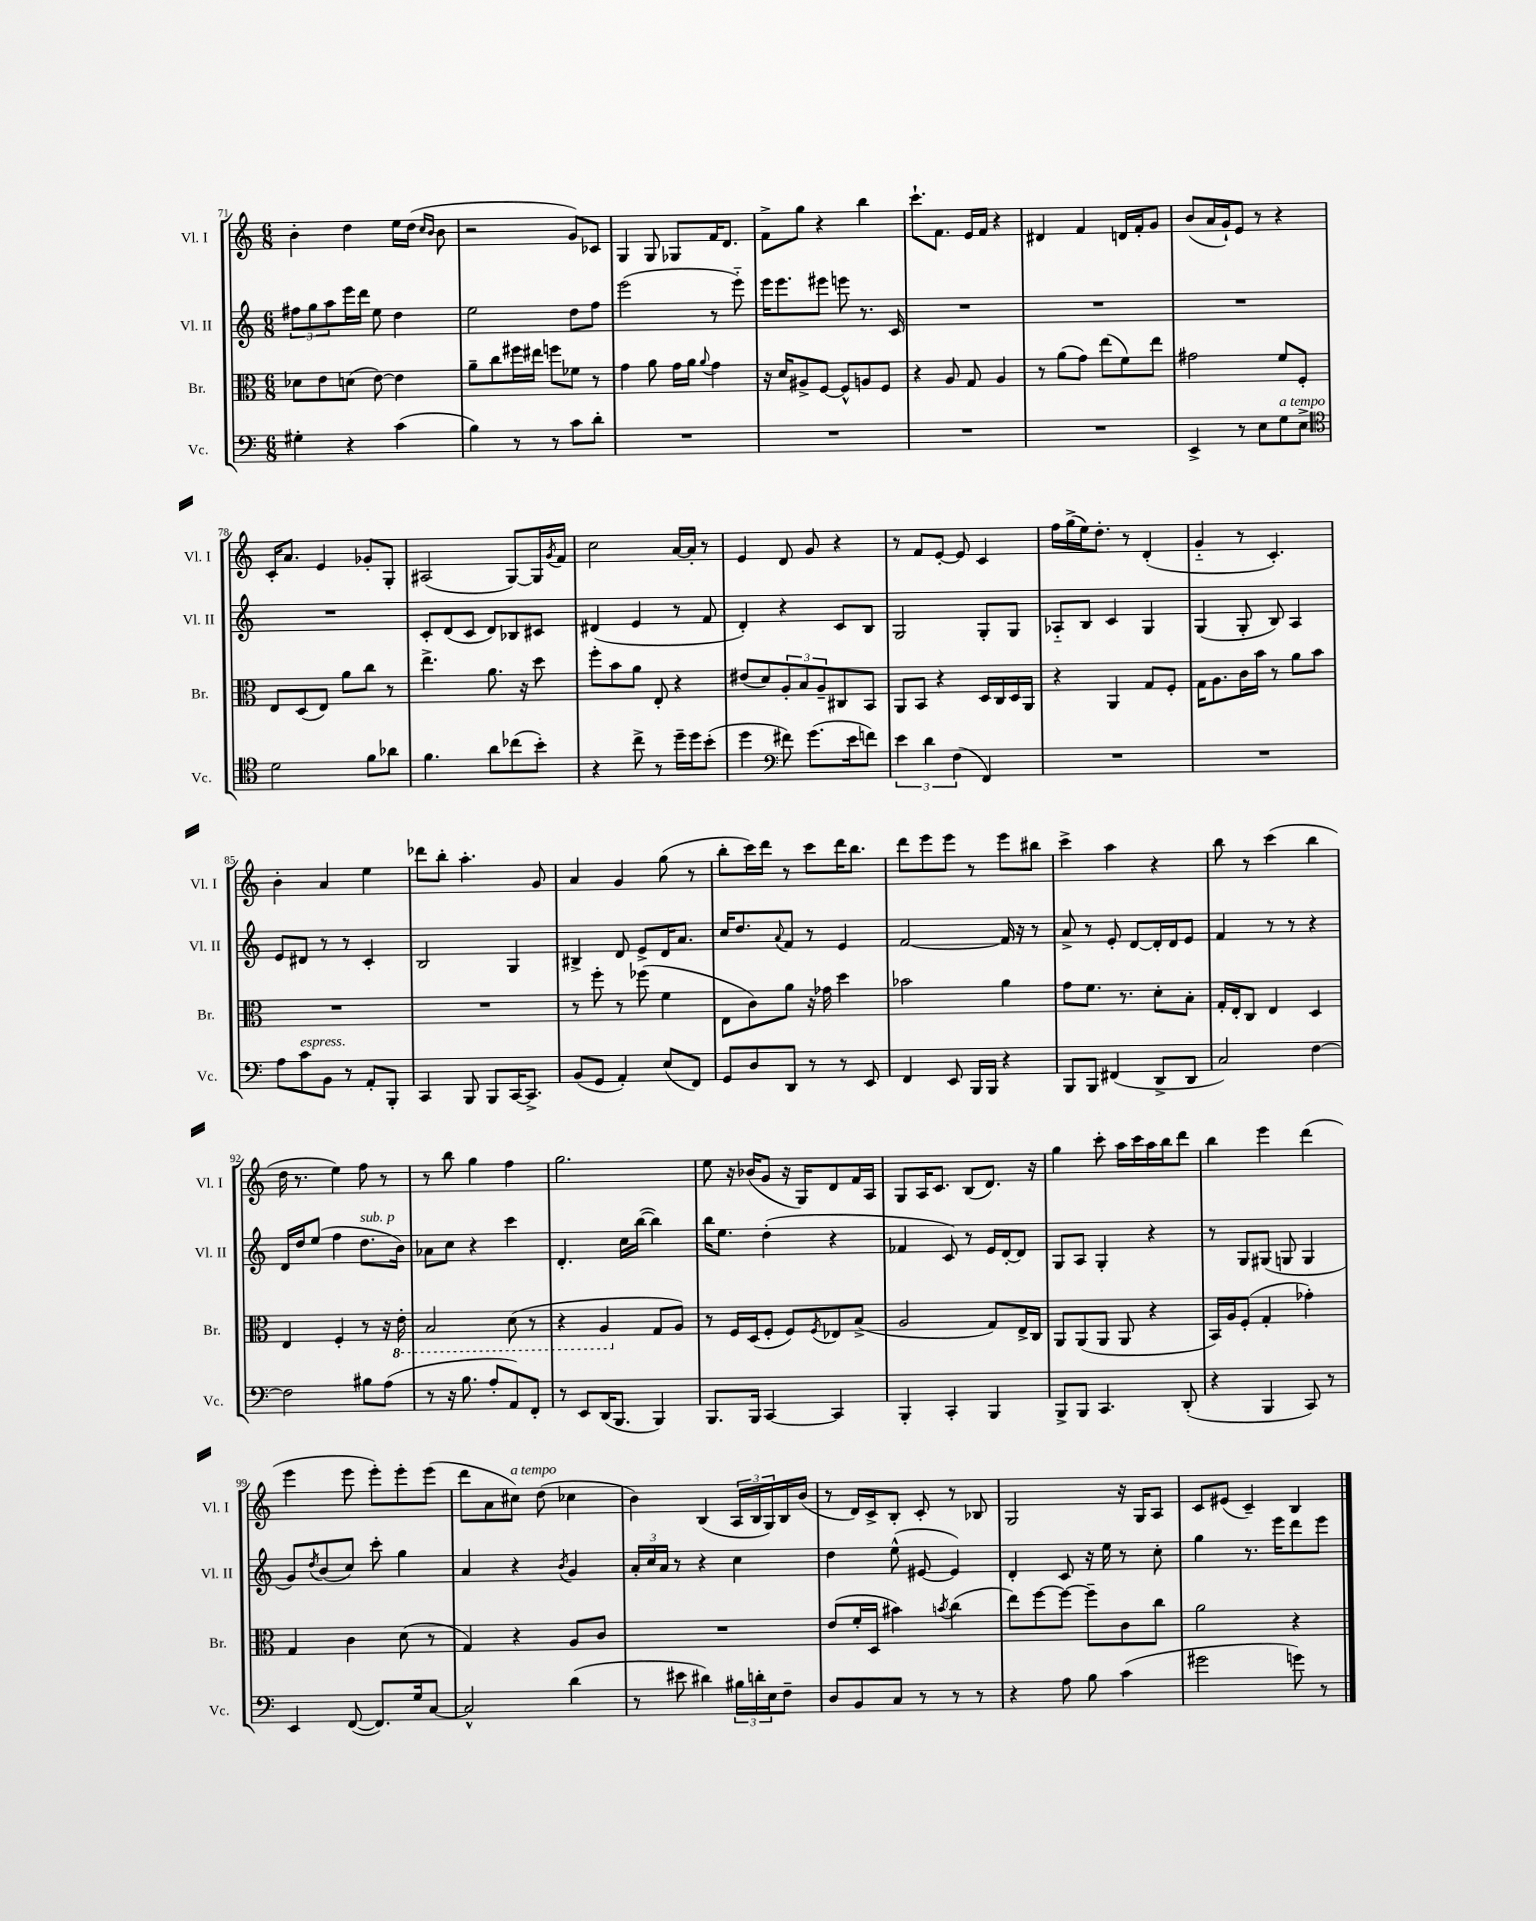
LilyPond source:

<<
\new StaffGroup <<
\new Staff = "s0" \with { instrumentName = "Vl. I" shortInstrumentName = "Vl. I" } {
    \clef treble \key c \major \numericTimeSignature \time 6/8
    b'4-. d''4 e''16 d''16( \grace { c''16 b'16 } b'8 |
    r2 g'8) ces'8 |
    g4 g8 ges8 f'16 d'8. |
    f'8-> g''8 r4 b''4 |
    c'''8.-! f'8. e'16 f'16 r4 |
    dis'4 f'4 d'16 f'16-. g'8 |
    b'8( a'16 g'16-!) e'8 r8 r4 |
    c'16-. a'8. e'4 ges'8-. g8-. |
    ais2( g8~) g16 \acciaccatura { g'8 } f'16 |
    c''2 a'16~ a'16-. r8 |
    e'4 d'8 g'8 r4 |
    r8 f'8 e'8~-. e'8 c'4 |
    f''16 g''16->( e''16) d''8.-. r8 d'4-.( |
    g'4-_ r8 c'4.-.) |
    b'4-. a'4 e''4 |
    des'''8 b''8-. a''4.-. g'8 |
    a'4 g'4 g''8( r8 |
    b''8-. c'''16) d'''16 r8 c'''8 d'''16 b''8. |
    d'''8 e'''8 e'''8 r8 e'''8 bis''8 |
    c'''4-> a''4 r4 |
    b''8 r8 c'''4( b''4 |
    d''16 r8. e''4) f''8 r8 |
    r8 b''8 g''4 f''4 |
    g''2. |
    e''8 r16 bes'16( g'8 r16 g16) d'8 f'16 a16 |
    g8 a16 c'8. b8( d'8.) r16 |
    g''4 c'''8-. a''16 c'''16 a''16 b''16 d'''8 |
    b''4 e'''4 d'''4( |
    e'''4 e'''8 e'''8-.) e'''8-. e'''8( |
    d'''8 a'8 cis''8^\markup { \italic "a tempo" }) d''8( ces''4 |
    b'4) b4( \tuplet 3/2 { a16 b16 g16) } b16 b'16( |
    r8 d'16) c'16-> b8-. c'8-. r8 bes8 |
    g2 r16 g16 a8 |
    c'8 eis'8( c'4--) b4 \bar "|." |
}
\new Staff = "s1" \with { instrumentName = "Vl. II" shortInstrumentName = "Vl. II" } {
    \clef treble \key c \major \numericTimeSignature \time 6/8
    \tuplet 3/2 { fis''8 g''8 a''8 } e'''16 d'''16 e''8 d''4 |
    e''2 d''8 f''8 |
    e'''2( r8 e'''8-_) |
    e'''16 e'''8. eis'''8 e'''8 r8. c'16 |
    R2. |
    R2. |
    R2. |
    R2. |
    c'8-. d'8( c'8 d'8) bes8 cis'8 |
    dis'4( e'4 r8 f'8 |
    d'4-.) r4 c'8 b8 |
    g2 g8-. g8 |
    aes8-_ b8 c'4 g4 |
    g4( g8-. b8) a4 |
    e'8 dis'8 r8 r8 c'4-. |
    b2 g4 |
    bis4-> d'8 e'8-> d'16 a'8. |
    c''16 d''8. \appoggiatura { a'8 } f'8 r8 e'4 |
    f'2~ f'16 r16 r8 |
    a'8-> r8 e'8-. d'8~ d'16-. d'16 e'8 |
    f'4 r8 r8 r4 |
    d'16 d''16 e''8( f''4 d''8.^\markup { \italic "sub. p" } b'16) |
    aes'8 c''8 r4 c'''4 |
    d'4.-. c''16 b''16~( b''4) |
    b''16 e''8. d''4-.( r4 |
    fes'4 c'8) r8 e'16 d'16~-. d'8 |
    g8 a8 g4-. r4 |
    r8 g8 gis8( g8 g4 |
    g'8) \acciaccatura { d''8 } b'8( c''8) c'''8-. g''4 |
    a'4 r4 \acciaccatura { b'8 } g'4 |
    \tuplet 3/2 { a'16-. c''16 a'16 } r8 r4 c''4 |
    d''4 e''8-^( eis'8~ eis'4) |
    d'4-. c'8 r16 e''16 r8 c''8-. |
    g''4 r8. e'''16 d'''8 e'''8 \bar "|." |
}
\new Staff = "s2" \with { instrumentName = "Br." shortInstrumentName = "Br." } {
    \clef alto \key c \major \numericTimeSignature \time 6/8
    des'8 e'8 d'8( e'8~) e'4 |
    a'8-- c''8 fis''16 eis''16 f''8 fes'8 r8 |
    g'4 a'8 g'16 a'16 \appoggiatura { a'8 } g'4 |
    r16 d'16 ais8-> f8~ f8-^ a8 f8 |
    r4 a8 g8 a4 |
    r8 a'8( g'8) e''8( f'8) e''8 |
    gis'2 f'8 f8-. |
    e8 d8( e8) a'8 c''8 r8 |
    e''4.-> a'8. r16 d''8 |
    f''8-. b'8 a'8 e8-. r4 |
    eis'8( d'8) \tuplet 3/2 { a8-. b8 a8-- } cis8 b,8 |
    a,8 b,8 r4 d16 c16 d16 a,16 |
    r4 a,4 g8 f8-. |
    g16 a8. c'16 b'16 r8 a'8 b'8 |
    R2. |
    R2. |
    r8 f''8-. r8 fes''8( f'4 |
    e8 c'8) a'8 r16 ges'16 d''4 |
    bes'2 a'4 |
    g'8 f'8. r8. d'8-. b8-. |
    g16-. e16-. c8 e4 d4 |
    e4 f4-. r8 r16 \ottava #-1 e16-. |
    b,2 d8( r8 |
    r4 a,4 \ottava #0 g8 a8) |
    r8 f16 d16( f8-. f8) \acciaccatura { f8 } ees8 b8->( |
    a2 g8) e16-> c16 |
    a,8 a,8( a,8 a,8 r4 |
    b,16) a16 f8-.( g4-. ges'4-.) |
    g4 c'4 d'8( r8 |
    g4) r4 a8 c'8 |
    R2. |
    e'8( f'16-. d16 bis'4) \acciaccatura { b'8 } c''4( |
    e''8) f''8~ f''8~ f''8-- c'8 c''8 |
    a'2 r4 \bar "|." |
}
\new Staff = "s3" \with { instrumentName = "Vc." shortInstrumentName = "Vc." } {
    \clef bass \key c \major \numericTimeSignature \time 6/8
    gis4-. r4 c'4( |
    b4) r8 r8 c'8 d'8-. |
    R2. |
    R2. |
    R2. |
    R2. |
    e,4-> r8 e8 g8^\markup { \italic "a tempo" } e8-> |
    \clef tenor d'2 f'8 aes'8 |
    f'4. a'8 ces''8( b'8-.) |
    r4 c''8-> r8 d''16-- d''16 b'8-.( |
    d''4 \clef bass fis'8) g'8.( e'16 f'8) |
    \tuplet 3/2 { e'4 d'4 f4( } f,4) |
    R2. |
    R2. |
    a8 c'8^\markup { \italic "espress." } b,8 r8 a,8-. b,,8-. |
    c,4 b,,8 b,,8 c,16~ c,8.-> |
    b,8( g,8 a,4-.) e8( f,8) |
    g,8 d8 d,8 r8 r8 e,8 |
    f,4 e,8 b,,16 b,,16 r4 |
    b,,8 b,,8 fis,4( d,8-> d,8 |
    c2) f4~ |
    f2 bis8 a8( |
    r8 r16 b8. a8-. a,8) f,8-. |
    r8 e,8 d,16( b,,8. b,,4) |
    b,,8. b,,16 c,4~ c,4 |
    b,,4-. c,4-. b,,4 |
    b,,8-> b,,8 c,4. d,8-.( |
    r4 b,,4 c,8) r8 |
    e,4 f,8~( f,8.) g16 c8~ |
    c2-^ d'4( |
    r8 eis'8 dis'4) \tuplet 3/2 { bis16 d'16-. e16 } f8-- |
    d8 b,8 c8 r8 r8 r8 |
    r4 a8 b8 c'4( |
    gis'2 g'8) r8 \bar "|." |
}
>>
>>
\layout { \context { \Score currentBarNumber = #71 } }
